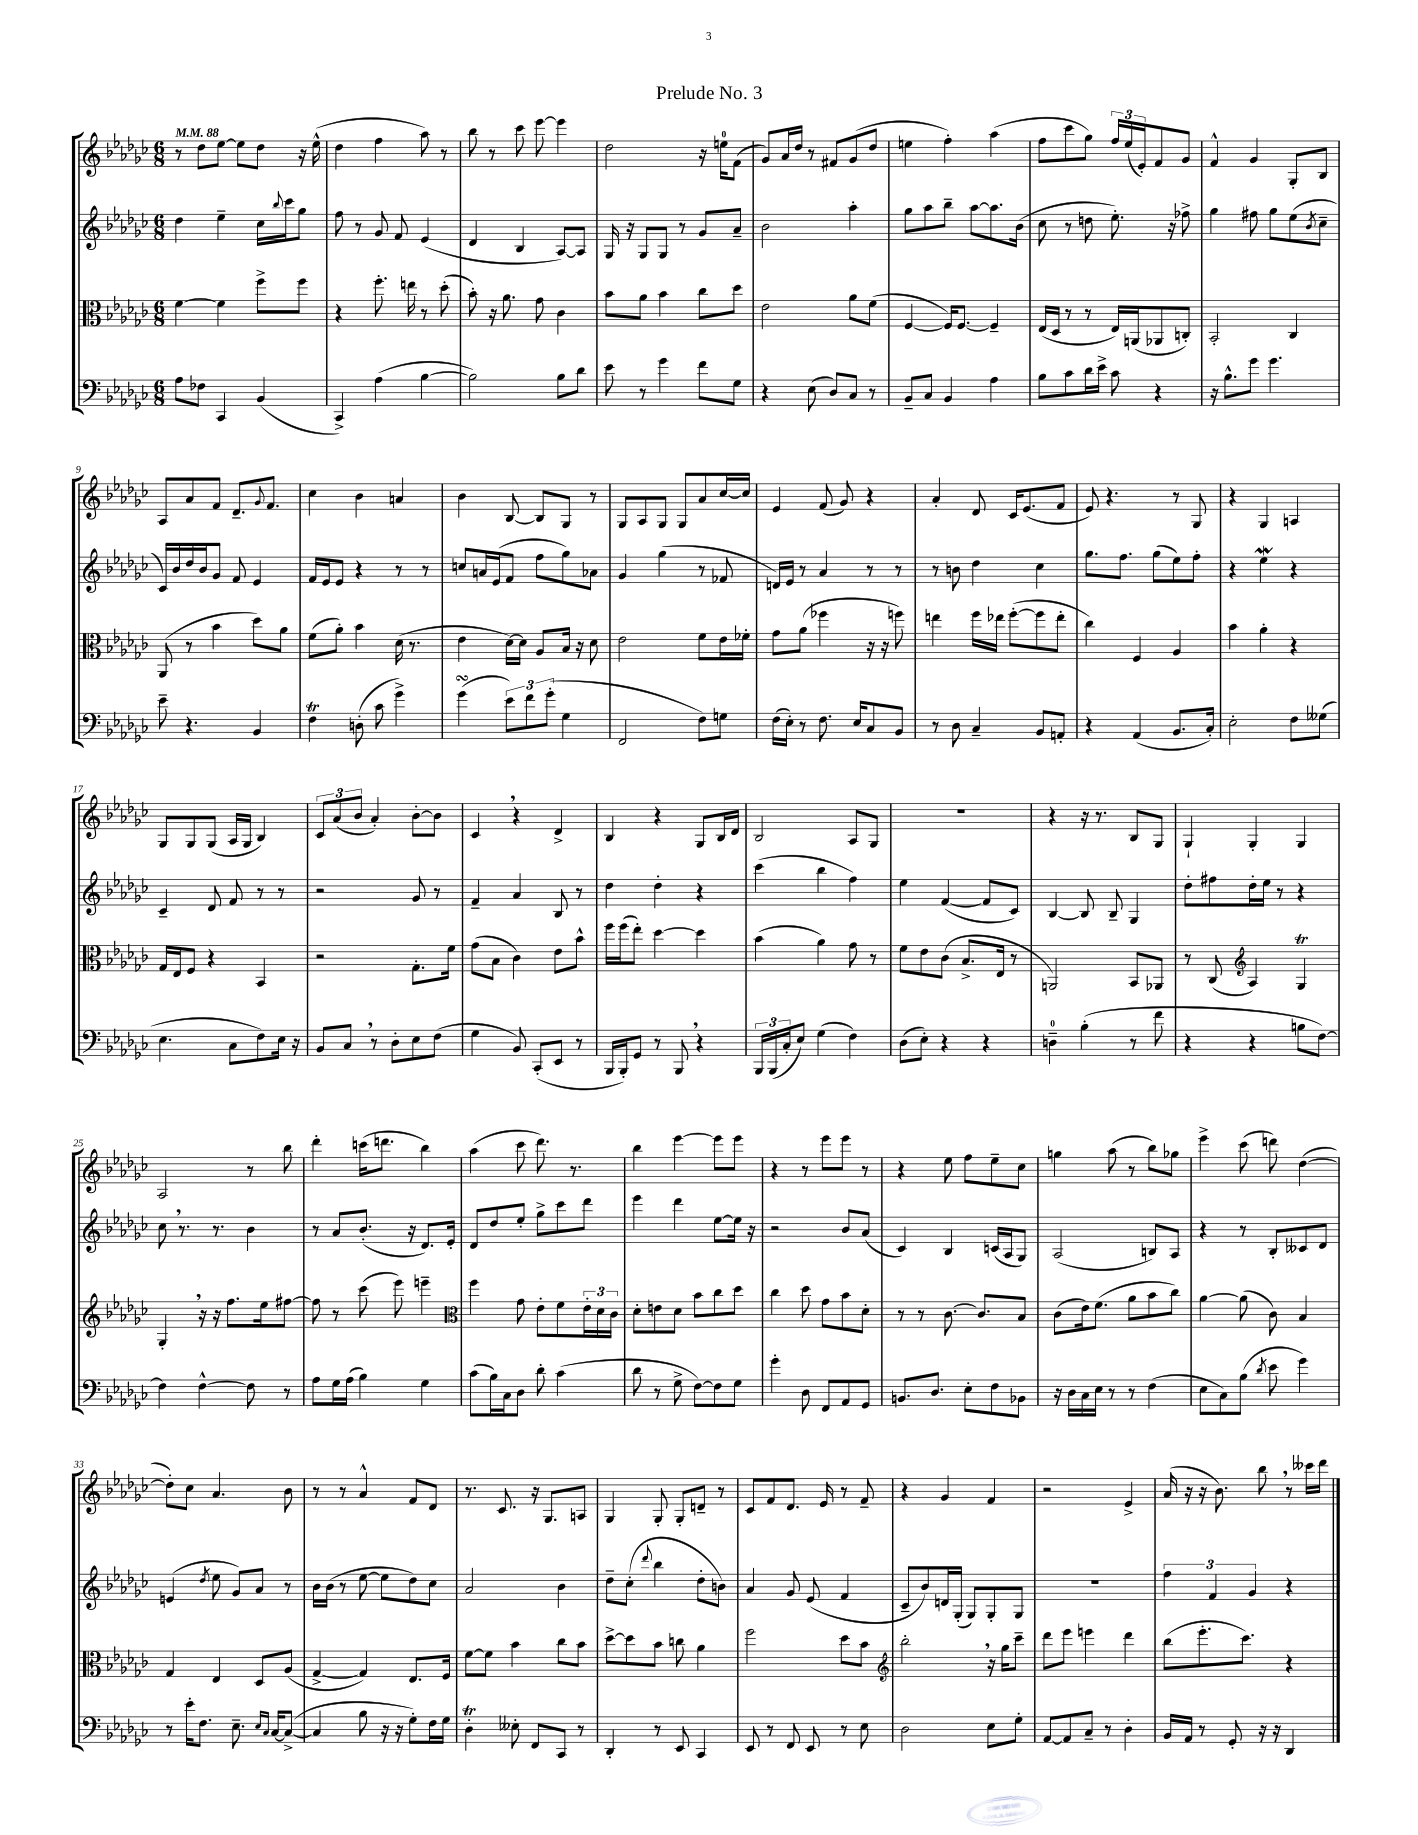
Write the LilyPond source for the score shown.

\header { title = "Prelude No. 3" }
<<
\new StaffGroup <<
\new Staff = "s0" {
    \clef treble \key ges \major \numericTimeSignature \time 6/8 \tempo 4 = 88
    r8 des''8 ees''8~ ees''8 des''8 r16 ees''16-^( |
    des''4 f''4 aes''8) r8 |
    bes''8 r8 ces'''8 ees'''8~ ees'''4 |
    des''2 r16 e''16-0 f'8( |
    ges'8) aes'16 des''16 r8 fis'8 ges'8( des''8 |
    e''4 f''4-.) aes''4( |
    f''8 ces'''8 ges''8) \tuplet 3/2 { f''16 ees''16( ees'16-.) } f'8 ges'8 |
    f'4-^ ges'4 ges8-. bes8 |
    aes8 aes'8 f'8 des'8.-- \appoggiatura { ges'8 } f'8. |
    ces''4 bes'4 a'4 |
    bes'4 bes8~ bes8 ges8 r8 |
    ges8 aes8 ges8 ges8 aes'8 ces''16~ ces''16 |
    ees'4 f'8( ges'8) r4 |
    aes'4-. des'8 ces'16 ees'8.( f'8 |
    ees'8) r4. r8 ges8 |
    r4 ges4 a4 |
    ges8 ges8 ges8( aes16 ges16 bes4) |
    \tuplet 3/2 { ces'8 aes'8( bes'8 } aes'4-.) bes'8~-. bes'8 |
    ces'4 \breathe r4 des'4-> |
    bes4 r4 ges8 bes16 des'16 |
    bes2 aes8 ges8 |
    R2. |
    r4 r16 r8. bes8 ges8 |
    ges4-! ges4-. ges4 |
    aes2 r8 bes''8 |
    des'''4-. c'''16( d'''8. bes''4) |
    aes''4( ces'''8 des'''8.) r8. |
    bes''4 ees'''4~ ees'''8 ees'''8 |
    r4 r8 ees'''8 ees'''8 r8 |
    r4 ees''8 f''8 ees''8-- ces''8 |
    g''4 aes''8( r8 bes''8) ges''8 |
    ees'''4-> ces'''8( d'''8) des''4~( |
    des''8-.) ces''8 aes'4. bes'8 |
    r8 r8 aes'4-^ f'8 des'8 |
    r8. ces'8. r16 ges8. a8 |
    ges4 ges8-. ges8-. d'8-- r8 |
    ces'8 f'8 des'8. ees'16 r8 f'8-- |
    r4 ges'4 f'4 |
    r2 ees'4-> |
    aes'16( r16 r16 bes'8.) bes''8 \breathe r8 ceses'''16 des'''16 \bar "|." |
}
\new Staff = "s1" {
    \clef treble \key ges \major \numericTimeSignature \time 6/8
    des''4 ees''4-- ces''16 \appoggiatura { bes''8 } ces'''16 ges''8 |
    f''8 r8 ges'8 f'8 ees'4( |
    des'4 bes4 aes8~) aes8 |
    ges16 r16 ges8 ges8 r8 ges'8 aes'8-- |
    bes'2 aes''4-. |
    ges''8 aes''8 bes''8-- aes''8~ aes''8. bes'16( |
    ces''8 r8 d''8 ees''8.-.) r16 fes''8-> |
    ges''4 fis''8 ges''8 ees''8( \acciaccatura { bes'8 } ces''8-- |
    ces'16) bes'16 des''16 bes'16 ges'8 f'8 ees'4 |
    f'16 ees'16 ees'8 r4 r8 r8 |
    c''8 a'16 ees'16( f'8 f''8 ges''8) aes'8 |
    ges'4 ges''4( r8 fes'8 |
    d'16) ees'16 r8 aes'4 r8 r8 |
    r8 b'8 des''4 ces''4 |
    ges''8. f''8. ges''8( ees''8) f''8-. |
    r4 ees''4\mordent r4 |
    ces'4-- des'8 f'8 r8 r8 |
    r2 ges'8 r8 |
    f'4-- aes'4 bes8 r8 |
    des''4 des''4-. r4 |
    ces'''4( bes''4 f''4) |
    ees''4 f'4~( f'8 ces'8) |
    bes4~ bes8 bes8-- ges4 |
    des''8-. fis''8 des''16-. ees''16 r8 r4 |
    ces''8 \breathe r8. r8. bes'4 |
    r8 aes'8 bes'8.-.( r16 des'8.) ees'16-. |
    des'8 des''8 ees''8-. ges''8-> ces'''8 des'''8 |
    ees'''4 des'''4 ees''8~ ees''16 r16 |
    r2 bes'8 aes'8( |
    ces'4) bes4 c'16( aes16 ges8) |
    aes2( b8) aes8 |
    r4 r8 bes8-. ceses'8 des'8 |
    e'4( \acciaccatura { des''8 } ees''8 ges'8) aes'8 r8 |
    bes'16 bes'16( r8 ees''8~ ees''8 des''8) ces''8 |
    aes'2 bes'4 |
    des''8-- ces''8-.( \appoggiatura { des'''8 } bes''4 des''8-. b'8) |
    aes'4 ges'8 ees'8( f'4 |
    ces'8-- bes'8) d'16 ges16-.( ges8) ges8-. ges8 |
    R2. |
    \tuplet 3/2 { f''4 f'4 ges'4 } r4 \bar "|." |
}
\new Staff = "s2" {
    \clef alto \key ges \major \numericTimeSignature \time 6/8
    f'4~ f'4 f''8-> f''8 |
    r4 f''8.-. e''16 r8 des''8-.( |
    bes'8-.) r16 aes'8. ges'8 ces'4 |
    bes'8 aes'8 bes'4 ces''8 des''8 |
    ees'2 aes'8 f'8( |
    f4~ f16) f8.~ f4-- |
    ees16( des16 r8 r8 ees16) a,16( aes,8 c8-.) |
    bes,2-. ces4 |
    aes,8( r8 bes'4 des''8) aes'8 |
    f'8( aes'8-.) bes'4 des'16( r8. |
    ees'4 des'16~) des'16 aes8 bes16 r16 des'8 |
    ees'2 f'8 ees'16 fes'16-. |
    ges'8 aes'8( fes''4 r16 r16 f''8) |
    e''4 f''16 ees''16 f''8~-.( f''8 ees''8-. |
    ces''4) f4 aes4 |
    bes'4 aes'4-. r4 |
    ges16 ees16 f8 r4 bes,4 |
    r2 ges8.-. f'16 |
    ges'8( bes8 ces'4) ees'8 bes'8-^ |
    f''16 f''16( ees''8-.) des''4~ des''4 |
    bes'4( aes'4) ges'8 r8 |
    f'8 ees'8 ces'8( bes8.-> ees16 r8 |
    a,2) bes,8 aes,8 |
    r8 ces8( \clef treble aes4) ges4\trill |
    ges4-. \breathe r16 r16 f''8. ees''16 fis''8~ |
    fis''8 r8 ces'''8( ees'''8) e'''4-- |
    \clef alto f''4 ges'8 ees'8-. f'8 \tuplet 3/2 { ees'16-. des'16 ces'16 } |
    des'8-. e'8 des'8 bes'8 ces''8 des''8 |
    ces''4 des''8 ges'8 bes'8 des'8-. |
    r8 r8 ces'8.~ ces'8. bes8 |
    ces'8( ees'16) f'8.( aes'8 bes'8 ces''8) |
    aes'4~ aes'8( ces'8) bes4 |
    ges4 ees4 des8 aes8( |
    ges4~-> ges4) ees8. f16 |
    f'8~ f'8 bes'4 ces''8 bes'8 |
    des''8~-> des''8 bes'8 c''8 aes'4 |
    f''2 des''8 bes'8 |
    \clef treble bes''2-. \breathe r16 ges''16 ces'''8-- |
    des'''8 ees'''8 e'''4 des'''4 |
    bes''8( ees'''8.-. ces'''8.) r4 \bar "|." |
}
\new Staff = "s3" {
    \clef bass \key ges \major \numericTimeSignature \time 6/8
    aes8 fes8 ces,4 bes,4( |
    ces,4->) aes4( bes4~ |
    bes2) bes8 des'8 |
    ees'8 r8 ges'4 f'8 ges8 |
    r4 ees8( des8) ces8 r8 |
    bes,8-- ces8 bes,4 aes4 |
    bes8 ces'8 des'16 ees'16-> ces'8 r4 |
    r16 bes8.-^ ges'8 ges'4. |
    ees'8-- r4. bes,4 |
    f4\trill d8-.( ces'8 ges'4->) |
    ges'4\turn( \tuplet 3/2 { ees'8) f'8 ges'8-.( } ges4 |
    f,2 f8) g8 |
    f16( ees16-.) r8 f8. ees16 ces8 bes,8 |
    r8 des8 ces4-- bes,8 a,8-. |
    r4 aes,4( bes,8. ces16-.) |
    ees2-. f8 geses8( |
    ees4. ces8 f8) ees16 r16 |
    bes,8 ces8 \breathe r8 des8-. ees8 f8( |
    ges4 bes,8) ces,8-.( ees,8 r8 |
    bes,,16 bes,,16-.) ges,8 r8 bes,,8 \breathe r4 |
    \tuplet 3/2 { bes,,16 bes,,16( ces16-. } ees8) ges4( f4) |
    des8( ees8-.) r4 r4 |
    d4-0-- bes4-.( r8 f'8 |
    r4 r4 b8 f8~) |
    f4 f4~-^ f8 r8 |
    aes8 ges16 aes16( bes4) ges4 |
    ces'8( bes16) ces16 des8 des'8-. ces'4( |
    des'8 r8 ges8-> f8~) f8 ges8 |
    ges'4-. des8 f,8 aes,8 ges,8 |
    b,8. des8. ees8-. f8 bes,8 |
    r16 des16 ces16 ees16 r8 r8 f4( |
    ees8 ces8) bes8( \acciaccatura { des'8 } ees'8 ges'4) |
    r8 ees'16-. f8. ees8.-- \grace { ees16 ces16 } ces16~ ces8~->( |
    ces4 bes8 r16 r16 ges8-.) f16 ges16 |
    des4-.\trill eeses8-. f,8 ces,8 r8 |
    des,4-. r8 ees,8 ces,4 |
    ees,8 r8 f,8 ees,8 r8 ees8 |
    des2 ees8 ges8-. |
    aes,8~ aes,8 ces8-- r8 des4-. |
    bes,16 aes,16 r8 ges,8-. r16 r16 des,4 \bar "|." |
}
>>
>>
